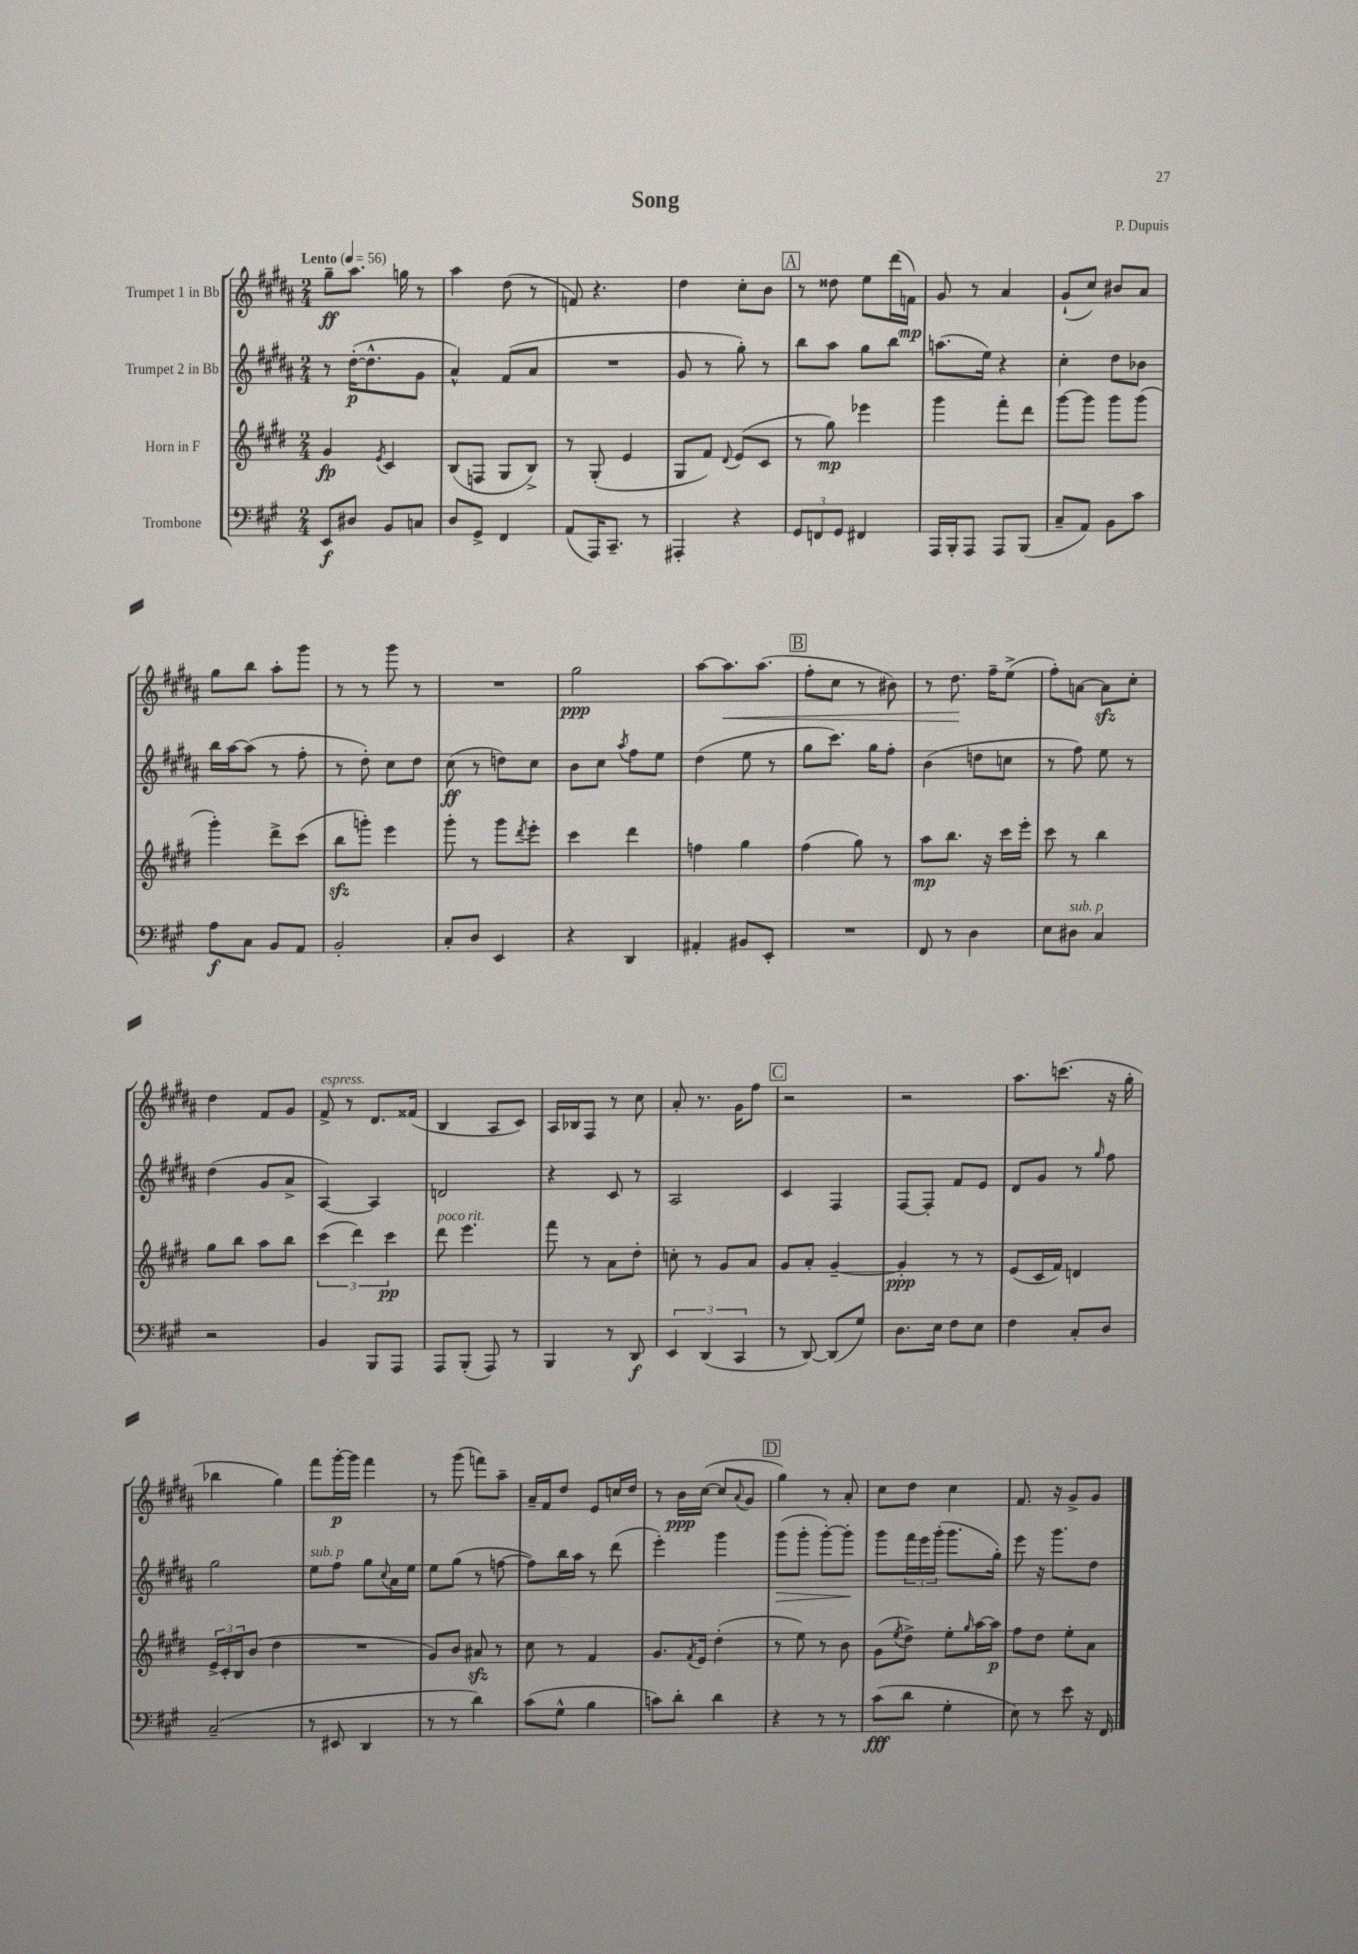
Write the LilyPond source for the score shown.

\header { title = "Song" composer = "P. Dupuis" }
<<
\new StaffGroup <<
\new Staff = "s0" \with { instrumentName = "Trumpet 1 in Bb" } {
    \clef treble \key b \major \numericTimeSignature \time 2/4 \tempo "Lento" 4 = 56
    gis''8--\ff ais''8. g''16 r8 |
    ais''4 dis''8( r8 |
    f'8) r4. |
    dis''4 cis''8-. b'8 |
    \mark \markup { \box "A" } r8 disis''8 e''8 dis'''16( f'16\mp) |
    gis'8 r8 ais'4 |
    gis'8-!( cis''8) bis'8 ais'8 |
    gis''8 b''8 ais''8-. gis'''8 |
    r8 r8 gis'''8 r8 |
    R2 |
    gis''2\ppp |
    ais''8~ ais''8.\< ais''8.( |
    \mark \markup { \box "B" } fis''8-. cis''8 r8 bis'8) |
    r8 dis''8.\! fis''16-- e''8->( |
    fis''8-.) a'8~ a'8\sfz cis''8-. |
    dis''4 fis'8 gis'8 |
    fis'8->^\markup { \italic "espress." } r8 dis'8. fisis'16( |
    b4 ais8 cis'8) |
    ais16 bes16 fis8 r8 cis''8 |
    ais'8-. r8. gis'16 fis''8 |
    \mark \markup { \box "C" } r2 |
    r2 |
    ais''8. c'''8.( r16 gis''16-. |
    bes''4 gis''4) |
    fis'''8 gis'''16~-.\p gis'''16 fis'''4 |
    r8 gis'''8( f'''8) ais''8-- |
    ais'16-- fis'16 dis''8 e'8 c''16 dis''16 |
    r8 b'16\ppp cis''16~( cis''8 \appoggiatura { ais'8 } gis'8 |
    \mark \markup { \box "D" } gis''4) r8 ais'8-. |
    cis''8 dis''8 cis''4 |
    fis'8. r16 gis'8-> gis'8 \bar "|." |
}
\new Staff = "s1" \with { instrumentName = "Trumpet 2 in Bb" } {
    \clef treble \key b \major \numericTimeSignature \time 2/4
    r8 dis''16~-.\p( dis''8.-^ gis'8 |
    ais'4-^) fis'8( ais'8 |
    R2 |
    gis'8 r8 gis''8-.) r8 |
    \mark \markup { \box "A" } b''8 ais''8 gis''8 b''8 |
    a''8.( e''16) r4 |
    cis''4-. dis''8 bes'8 |
    b''16 ais''16~ ais''8( r8 fis''8-. |
    r8 dis''8-.) cis''8 dis''8 |
    cis''8\ff( r8 d''8) cis''8 |
    b'8 cis''8 \acciaccatura { ais''8 } fis''8 e''8 |
    dis''4( e''8 r8 |
    \mark \markup { \box "B" } gis''8 cis'''8.) gis''16 fis''8-. |
    b'4( d''8 c''8 |
    r8 fis''8) e''8 r8 |
    dis''4( gis'8 ais'8-> |
    ais4~) ais4 |
    d'2 |
    r4 cis'8 r8 |
    ais2 |
    \mark \markup { \box "C" } cis'4 fis4 |
    fis8~ fis8-. fis'8 e'8 |
    dis'8 gis'8 r8 \grace { gis''16 } fis''8 |
    gis''2 |
    e''8^\markup { \italic "sub. p" } fis''8 gis''8 \appoggiatura { cis''8 } ais'16 e''16 |
    e''8 gis''8( r8 f''8~ |
    f''8) b''16 ais''16 r8 dis'''8( |
    e'''4-.) gis'''4 |
    \mark \markup { \box "D" } gis'''8\>( gis'''8-. gis'''8~-.) gis'''8-.\! |
    gis'''8 \tuplet 3/2 { fis'''16 e'''16 gis'''16-.( } gis'''8. gis''16-.) |
    e'''8 r16 gis'''8. dis''8 \bar "|." |
}
\new Staff = "s2" \with { instrumentName = "Horn in F" } {
    \clef treble \key e \major \numericTimeSignature \time 2/4
    gis'4\fp \acciaccatura { e'8 } cis'4 |
    b8( f8 gis8 b8->) |
    r8 gis8-.( e'4 |
    gis8 fis'8) \appoggiatura { dis'8 } e'8( cis'8 |
    \mark \markup { \box "A" } r8 gis''8\mp) ees'''4 |
    gis'''4 fis'''8-. dis'''8 |
    gis'''8~ gis'''8 gis'''8 gis'''8( |
    gis'''4-.) dis'''8-> cis'''8( |
    b''8\sfz g'''8-.) e'''4 |
    gis'''8-. r8 gis'''8 \acciaccatura { dis'''8 } e'''8-. |
    cis'''4 dis'''4 |
    f''4 gis''4 |
    \mark \markup { \box "B" } fis''4( gis''8) r8 |
    a''8\mp b''8. r16 cis'''16 e'''16-. |
    cis'''8 r8 b''4 |
    gis''8 b''8 a''8 b''8 |
    \tuplet 3/2 { cis'''4( dis'''4) cis'''4\pp } |
    dis'''8^\markup { \italic "poco rit." } e'''4. |
    fis'''8 r8 a'8 dis''8-. |
    c''8-. r8 gis'8 a'8 |
    \mark \markup { \box "C" } gis'8 a'8-. gis'4~-- |
    gis'4-.\ppp r8 r8 |
    e'8( cis'16 fis'16) d'4 |
    \tuplet 3/2 { e'16-> cis'16-. b16 } b'8( dis''4 |
    R2 |
    gis'8) b'8 ais'8\sfz r8 |
    cis''8 r8 fis'4 |
    gis'8. \acciaccatura { fis'8 } e'16 dis''4-.( |
    \mark \markup { \box "D" } r8 e''8) r8 b'8 |
    gis'8( \acciaccatura { e''8 } dis''8->) e''8-. \grace { gis''16 } a''16~ a''16\p |
    fis''8 dis''8 e''8-. a'8 \bar "|." |
}
\new Staff = "s3" \with { instrumentName = "Trombone" } {
    \clef bass \key a \major \numericTimeSignature \time 2/4
    e,8\f dis8 b,8 c8 |
    d8 gis,8-> fis,4 |
    a,8( a,,16) cis,8.-- r8 |
    ais,,4-. r4 |
    \mark \markup { \box "A" } \tuplet 3/2 { gis,8 f,8 gis,8 } fis,4 |
    a,,16 b,,16-. a,,8 a,,8 b,,8( |
    cis8-- a,8) b,8 cis'8 |
    a8\f cis8 b,8 a,8 |
    b,2-. |
    cis8-. d8 e,4 |
    r4 d,4 |
    ais,4-. bis,8 e,8-. |
    \mark \markup { \box "B" } R2 |
    fis,8 r8 d4 |
    e8 dis8^\markup { \italic "sub. p" } cis4 |
    r2 |
    b,4 b,,8 a,,8 |
    a,,8 b,,8-.( a,,8) r8 |
    b,,4 r8 d,8\f |
    \tuplet 3/2 { e,4 d,4( cis,4 } |
    \mark \markup { \box "C" } r8 d,8~) d,8( gis8) |
    d8. e16 fis8 e8 |
    fis4 cis8-. d8 |
    cis2--( |
    r8 eis,8 d,4 |
    r8 r8 d'4) |
    cis'8( gis8-^ b4 |
    c'8) d'8-. d'4 |
    \mark \markup { \box "D" } r4 r8 r8 |
    cis'8\fff( d'8 gis4-. |
    e8) r8 e'8 r16 fis,16 \bar "|." |
}
>>
>>
\layout { \context { \Score \remove "Bar_number_engraver" } }
